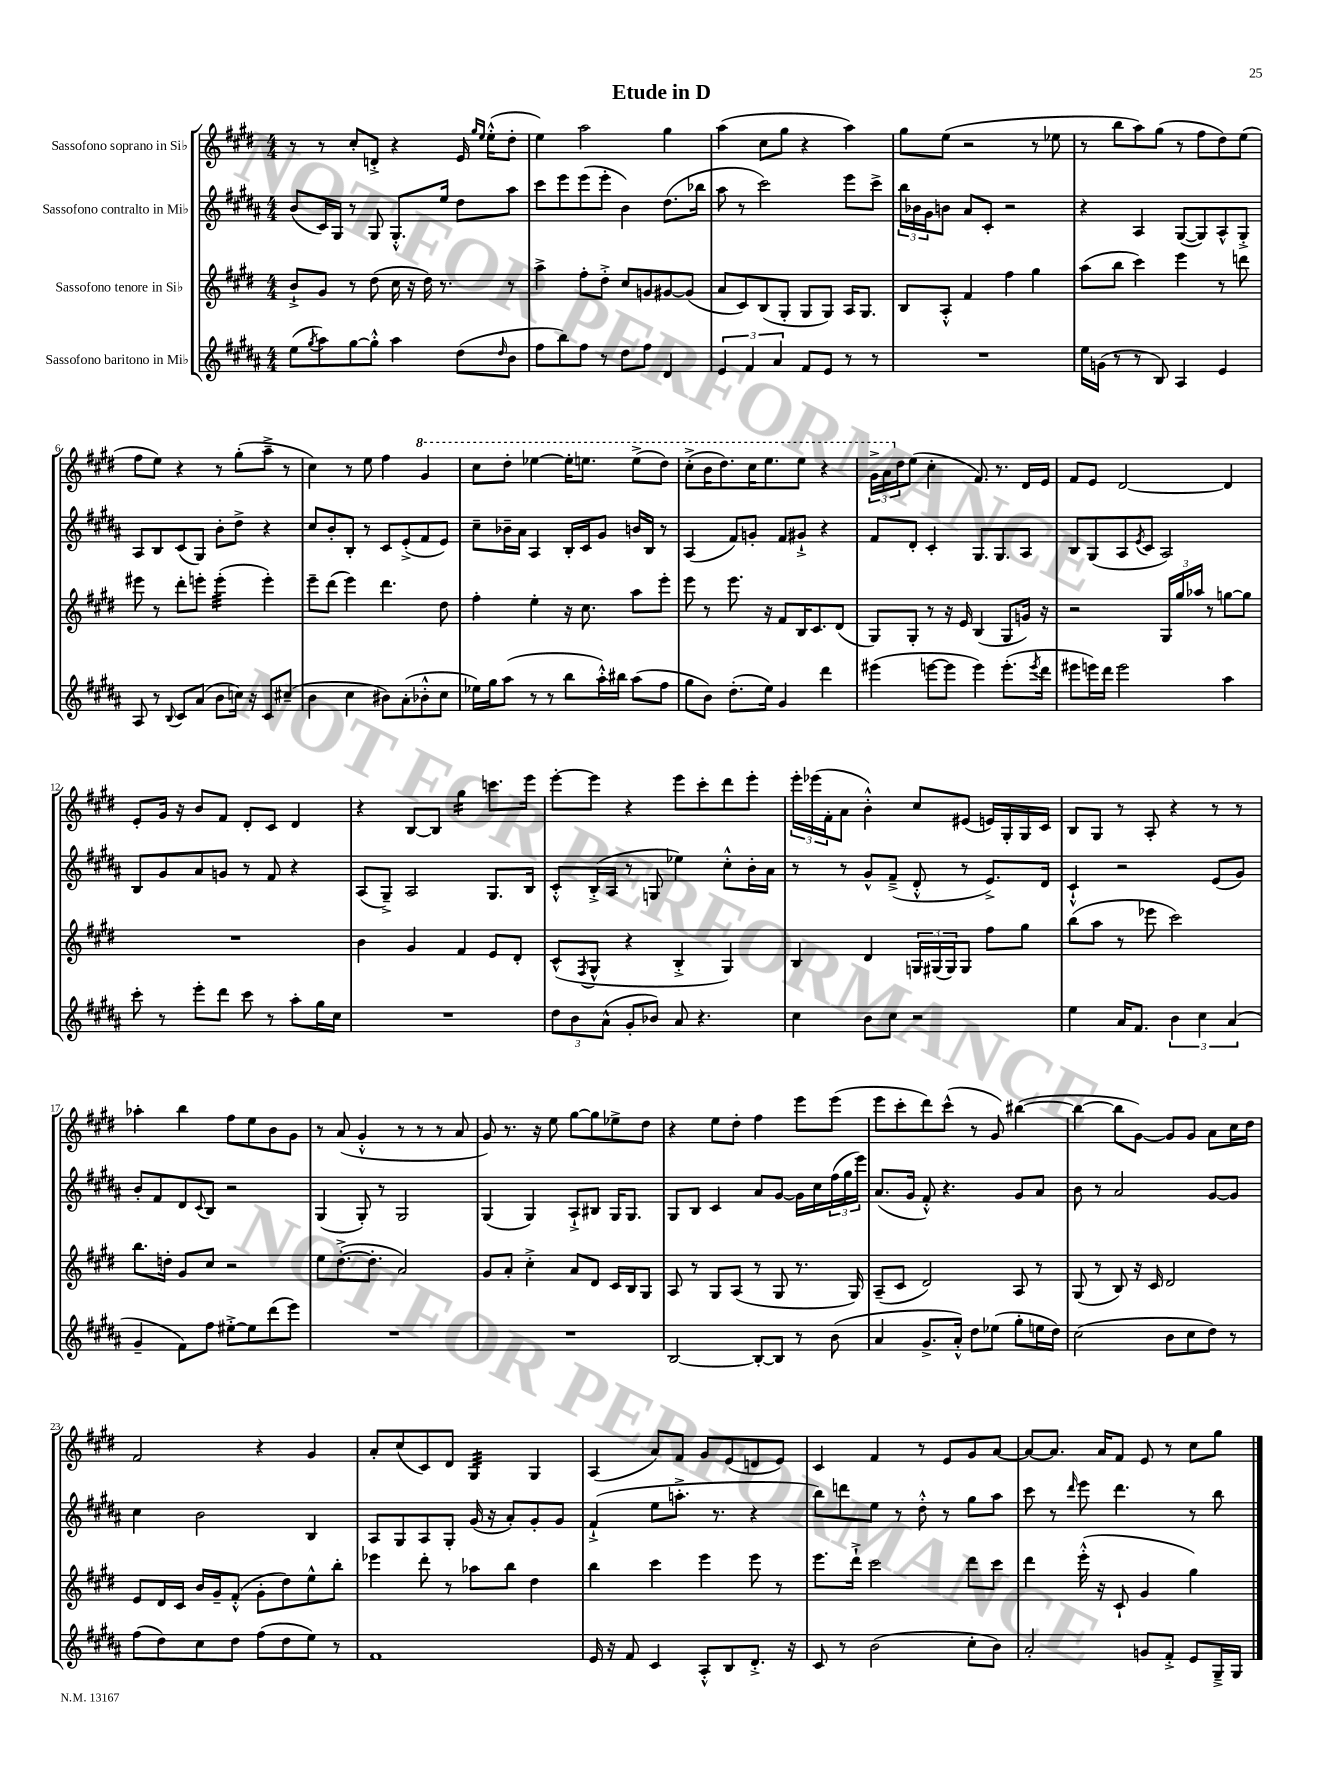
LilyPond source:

\header { title = "Etude in D" }
<<
\new StaffGroup <<
\new Staff = "s0" \with { instrumentName = "Sassofono soprano in Sib" } {
    \clef treble \key e \major \numericTimeSignature \time 4/4
    r8 r8 cis''8-. d'8-.-> r4 e'16 \grace { gis''16 e''16 } e''16-.-^( dis''8-. |
    e''4) a''2 gis''4 |
    a''4( cis''8 gis''8 r4 a''4) |
    gis''8 e''8( r2 r8 ees''8 |
    r8 b''8 a''8) gis''8( r8 fis''8 dis''8) e''8( |
    fis''8 e''8) r4 r8 gis''8-.( a''8---> r8 |
    cis''4) r8 e''8 fis''4 \ottava #1 gis''4 |
    cis'''8 dis'''8-. ees'''4~ ees'''16-. e'''8. e'''8->( dis'''8) |
    cis'''8-.->( b''16 dis'''8.) cis'''16 e'''8. e'''8 r4 |
    \tuplet 3/2 { gis''16-> a''16 \ottava #0 dis''16 } e''8( cis''4-. fis'8.) r8. dis'16 e'16 |
    fis'8 e'8 dis'2~ dis'4 |
    e'8-. gis'16 r16 b'8 fis'8 dis'8-. cis'8 dis'4 |
    r4 b8~ b8 gis''4:16 c'''8. e'''16 |
    e'''8~-. e'''8 r4 e'''8 cis'''8-. dis'''8 e'''8-. |
    \tuplet 3/2 { e'''16-. ees'''16( fis'16-. } a'8 b'4-.-^) cis''8 eis'8( e'16) gis16-. gis16 cis'16 |
    b8 gis8 r8 a8-. r4 r8 r8 |
    aes''4-. b''4 fis''8 e''8 b'8 gis'8 |
    r8 a'8( gis'4-.-^ r8 r8 r8 a'8 |
    gis'8) r8. r16 e''8 gis''8~ gis''8 ees''8-> dis''8 |
    r4 e''8 dis''8-. fis''4 e'''8 e'''8( |
    e'''8 cis'''8-. dis'''8) cis'''8-^( r8 gis'8) bis''4~( |
    bis''4~ bis''8 gis'8~) gis'8 gis'8 a'8 cis''16 dis''16 |
    fis'2 r4 gis'4 |
    a'8-. cis''8( cis'8) dis'8 gis4:32 gis4 |
    a4( a'8) fis'8 gis'8 e'8( d'8 e'8) |
    cis'4 fis'4 r8 e'8 gis'8 a'8~ |
    a'8~ a'8. a'16 fis'8 e'8 r8 cis''8 gis''8 \bar "|." |
}
\new Staff = "s1" \with { instrumentName = "Sassofono contralto in Mib" } {
    \clef treble \key b \major \numericTimeSignature \time 4/4
    b'8( cis'16) gis16 r8 gis8 gis8.-.-^ e''16 dis''8 ais''8 |
    cis'''8 e'''8 e'''8( e'''8-. b'4) dis''8.( bes''16 |
    ais''8 r8 cis'''2) e'''8 cis'''8-> |
    \tuplet 3/2 { b''16 bes'16 gis'16 } b'8 ais'8 cis'8-. r2 |
    r4 ais4 gis8~( gis8) ais8-^ gis8-.-> |
    ais8 b8 cis'8( gis8) b'8-. dis''8-> r4 |
    cis''8 b'8-. b8-. r8 cis'8 e'8-.->( fis'8 e'8) |
    cis''8-- bes'16-- ais'16 ais4 b16-. cis'16 gis'8 b'16 b16 r8 |
    ais4( fis'8) g'8-. fis'8 gis'8-!-> r4 |
    fis'8 dis'8-. cis'4-. gis8. gis8. ais8 |
    b8 gis8( ais8 \acciaccatura { e'8 } cis'8 ais2) |
    b8 gis'8 ais'8 g'8 r8 fis'8 r4 |
    ais8( gis8--->) ais2 gis8. b16 |
    cis'8-.-^ b16-.->( ais16 r8 g8 ees''4) cis''8-.-^ b'16-. ais'16 |
    r8 r8 gis'8-^ fis'8--->( dis'8-.-^ r8 e'8.->) dis'16 |
    cis'4-!-^ r2 e'8( gis'8) |
    b'8-. fis'8 dis'8 \appoggiatura { cis'8 } b8 r2 |
    gis4( gis8-.) r8 gis2 |
    gis4( gis4) ais8-!-> bis8 gis16 gis8. |
    gis8 b8 cis'4 ais'8 gis'8~ gis'16 cis''16 \tuplet 3/2 { fis''16( gis''16 e'''16) } |
    ais'8.( gis'16 fis'8-.-^) r4. gis'8 ais'8 |
    b'8 r8 ais'2 gis'8~ gis'8 |
    cis''4 b'2 b4 |
    ais8 gis8 ais8 gis8-. gis'16( r16 ais'8-.) gis'8-. gis'8 |
    fis'4-!->( e''8 a''8.-.-> r8. r4 |
    b''8) d'''8 e''8 r8 dis''8-.-^ r8 gis''8 ais''8 |
    cis'''8 r8 \grace { dis'''16 } e'''8 dis'''4. r8 b''8 \bar "|." |
}
\new Staff = "s2" \with { instrumentName = "Sassofono tenore in Sib" } {
    \clef treble \key e \major \numericTimeSignature \time 4/4
    b'8-!-> gis'8 r8 dis''8( cis''16 r16 dis''16) r8. r8 |
    a''4-> fis''8-. dis''8-.-> cis''8 g'8 gis'8~ gis'8( |
    a'8 cis'8) b8( gis8-. gis8 gis8) a16 gis8. |
    b8 a8-.-^ fis'4 fis''4 gis''4 |
    a''8( b''8 cis'''4) e'''4 r8 d'''8 |
    eis'''8 r8 dis'''8-. e'''8-. e'''4:32-.( e'''4-.) |
    e'''8-- dis'''8( e'''4) dis'''4. dis''8 |
    fis''4-. e''4-. r16 cis''8. a''8 e'''8-. |
    e'''8 r8 e'''8. r16 fis'8 b16 cis'8. dis'8( |
    gis8) gis8-. r8 r16 e'16 b4( gis8 g'16) r16 |
    r2 \tuplet 3/2 { gis16 gis''16 aes''16 } r8 g''8~ g''8 |
    R1 |
    b'4 gis'4 fis'4 e'8 dis'8-. |
    cis'8-^( \acciaccatura { fis8 } gis8-^ r4 b4-.-> gis4) |
    b4 dis'4 \tuplet 3/2 { g16 gis16( gis16) } gis8 fis''8 gis''8 |
    b''8( a''8 r8 ees'''8 cis'''2) |
    b''8. d''16-. gis'8 cis''8 r2 |
    e''8 dis''8.~-.->( dis''8.-. a'2) |
    gis'8 a'8-. cis''4-.-> a'8 dis'8 cis'16 b16 gis8 |
    a8 r8 gis8 a8( r8 gis8 r8. gis16) |
    a8--( cis'8 dis'2) a8 r8 |
    gis8( r8 b8) r16 cis'16 dis'2 |
    e'8 dis'16 cis'16 b'16 gis'16-- fis'8-.-^( gis'8-. dis''8) e''8-^ b''8-. |
    ees'''4 dis'''8-. r8 aes''8 b''8 dis''4 |
    b''4 cis'''4 e'''4 e'''8 r8 |
    e'''8. dis'''16-!-> cis'''2 dis'''8 cis'''8 |
    dis'''4 e'''16-.-^( r16 cis'8-! gis'4 gis''4) \bar "|." |
}
\new Staff = "s3" \with { instrumentName = "Sassofono baritono in Mib" } {
    \clef treble \key b \major \numericTimeSignature \time 4/4
    e''8( \acciaccatura { gis''8 } ais''8) gis''8~ gis''8-.-^ ais''4 dis''8( \grace { dis''16 } b'8 |
    fis''8 b''8) fis''8 r8 dis''8 fis''8 dis'4 |
    \tuplet 3/2 { e'4 fis'4 ais'4 } fis'8 e'8 r8 r8 |
    R1 |
    e''16 g'16( r8 r8 b8) ais4 e'4 |
    ais8 r8 \appoggiatura { b8 } cis'8 ais'8( b'8 c''16) r16 cis'8 cis''8--( |
    b'4 cis''4 bis'8) ais'8-.( bes'8-.-^ cis''8 |
    ees''16) gis''16 ais''8( r8 r8 b''8 ais''16-.-^) bis''16 ais''8( fis''8 |
    gis''8 b'8) dis''8.-.( e''16) gis'4 dis'''4 |
    eis'''4( e'''8~ e'''8 e'''4) e'''8.-.( \acciaccatura { e'''8 } dis'''16 |
    eis'''8 e'''16) dis'''16 e'''2 ais''4 |
    cis'''8-. r8 e'''8-. dis'''8 cis'''8 r8 ais''8-. gis''16 cis''16 |
    R1 |
    \tuplet 3/2 { dis''8 b'8 ais'8-^( } gis'8-. bes'8) ais'8 r4. |
    cis''4 b'8 cis''8 r2 |
    e''4 ais'16 fis'8. \tuplet 3/2 { b'4 cis''4 ais'4( } |
    gis'4-- fis'8) fis''8 eis''8~-.-> eis''8 dis'''8( e'''8) |
    R1 |
    R1 |
    b2~ b8~-. b8 r8 b'8( |
    ais'4 gis'8.-> ais'16-.-^) dis''8 ees''8( gis''8-. e''16 dis''16) |
    cis''2( b'8 cis''8 dis''8) r8 |
    fis''8( dis''8) cis''8 dis''8 fis''8( dis''8 e''8) r8 |
    fis'1 |
    e'16 r16 fis'8 cis'4 ais8-.-^ b8 dis'8.-.-> r16 |
    cis'8 r8 b'2( cis''8-. b'8) |
    ais'2-. g'8 fis'8-.-> e'8 gis16---> gis16 \bar "|." |
}
>>
>>
